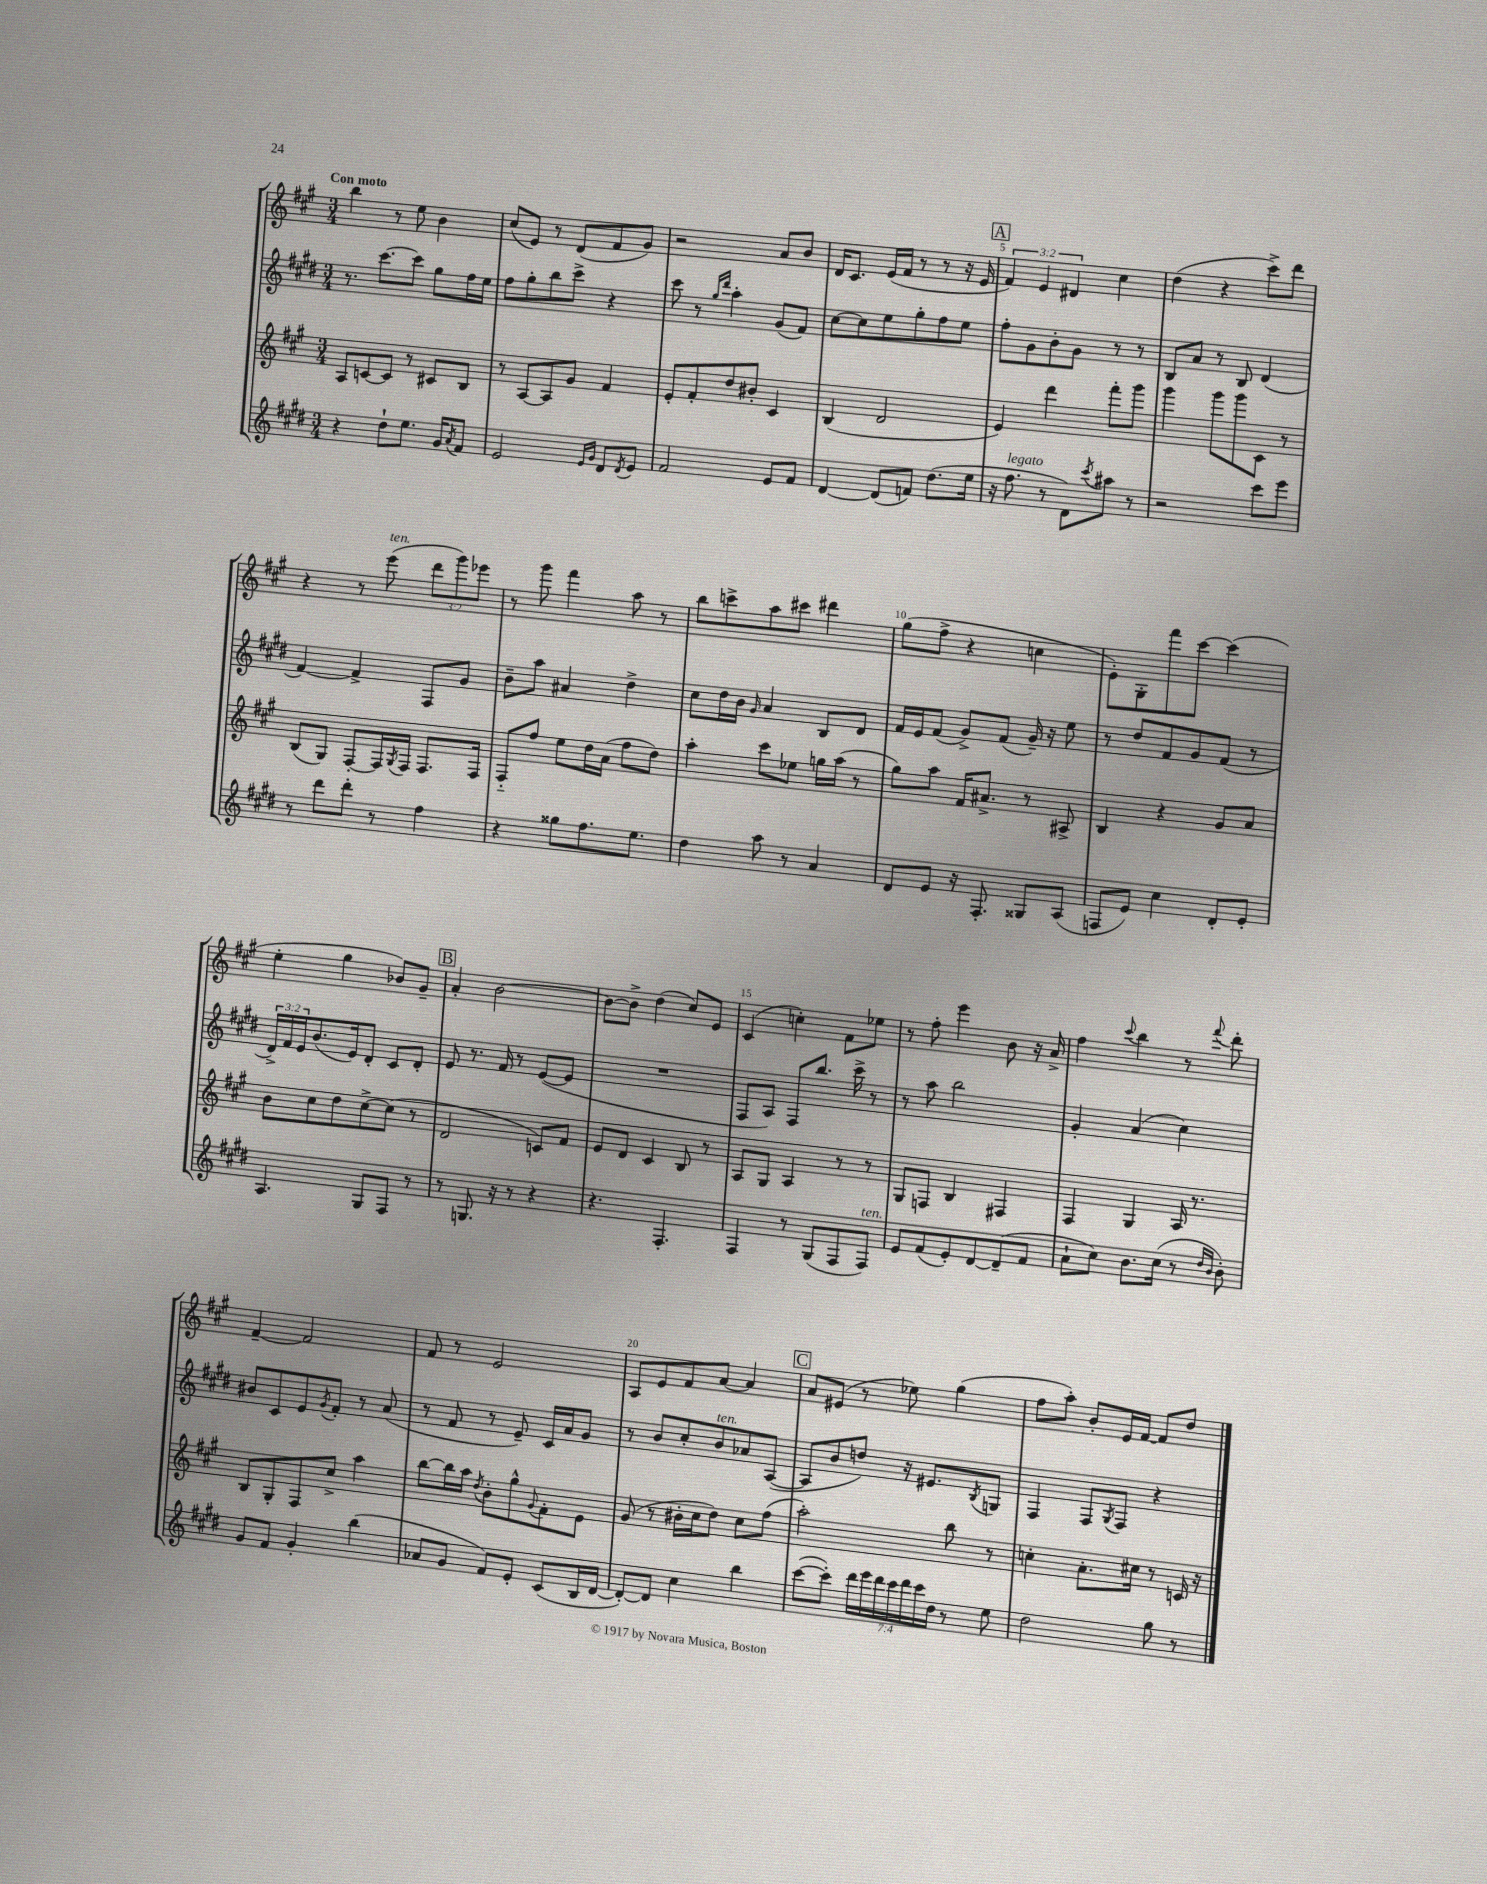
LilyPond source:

<<
\new StaffGroup <<
\new Staff = "s0" {
    \clef treble \key a \major \numericTimeSignature \time 3/4 \override Staff.TupletNumber.text = #tuplet-number::calc-fraction-text \tempo "Con moto"
    b''4 r8 e''8 b'4 |
    cis''8( e'8) r8 d'8( fis'8 gis'8) |
    r2 a'8 b'8 |
    d'16 cis'8. e'16( fis'16 r8 r8 r16 e'16 |
    \mark \markup { \box "A" } \tuplet 3/2 { fis'4) e'4 dis'4 } cis''4 |
    d''4( r4 cis'''8->) d'''8 |
    r4 r8 e'''8^\markup { \italic "ten." }( \tuplet 3/2 { d'''8 gis'''8) ees'''8 } |
    r8 gis'''8 fis'''4 a''8 r8 |
    b''8 c'''8-> a''8 cis'''8 dis'''4 |
    gis''8( fis''8-> r4 c''4 |
    e'8-.) gis8-. fis'''8 cis'''8~ cis'''4( |
    e''4-. gis''4 bes'8) gis'8-- |
    \mark \markup { \box "B" } a'4-. b'2~ |
    b'8~ b'8-> d''4( cis''8) e'8 |
    cis'4( c''4-.) fis'8 ees''8 |
    r8 fis''8-. e'''4 b'8 r16 a'16-> |
    fis''4 \appoggiatura { cis'''8 } b''4 r8 \appoggiatura { fis'''8 } d'''8-. |
    fis'4~-- fis'2 |
    fis'8 r8 e'2 |
    a8 e'8 fis'8 a'8~ a'4 |
    \mark \markup { \box "C" } a'8 eis'8( r8 ees''8) gis''4( |
    fis''8 a''8-.) b'8-. e'16 fis'16~ fis'8 d''8 \bar "|." |
}
\new Staff = "s1" {
    \clef treble \key e \major \numericTimeSignature \time 3/4 \override Staff.TupletNumber.text = #tuplet-number::calc-fraction-text
    r8. cis'''8.~ cis'''8 gis''8 fis''16 e''16 |
    fis''8 gis''8-. b''8 cis'''8-> r4 |
    cis'''8 r8 \grace { gis''16 dis'''16 } a''4-. gis'8( fis'8) |
    cis''8~ cis''8 e''8 gis''8-. fis''8 e''8 |
    \mark \markup { \box "A" } fis''8-. gis'8 b'8-. gis'8 r8 r8 |
    b8 a'8 r8 b8 dis'4( |
    fis'4~) fis'4-> fis8 gis'8 |
    b'8-- a''8 ais'4 dis''4-> |
    cis''8 dis''16 b'16 \grace { gis'16 } a'4 b8 dis'8 |
    fis'16 e'16 fis'8( gis'8->) fis'8( gis'16--) r16 e''8 |
    r8 dis''8 fis'8 gis'8 fis'8( r8 |
    \tuplet 3/2 { dis'16->) fis'16 e'16 } b'8.( e'16) dis'8-. cis'8 dis'8-. |
    \mark \markup { \box "B" } e'8 r8. fis'16 r8 e'8~( e'8 |
    R2. |
    fis8 a8) fis8 b''8. cis'''16-> r8 |
    r8 a''8 b''2 |
    gis'4-. a'4( cis''4) |
    bis'8 cis'8 e'8 \acciaccatura { gis'8 } fis'8-. r8 a'8( |
    r8 fis'8 r8 e'8--) cis'16 a'16 gis'8 |
    r8 b'8 cis''8-. b'8^\markup { \italic "ten." } aes'8 a8~( |
    \mark \markup { \box "C" } a8 b'8 d''8) r16 eis'8. \acciaccatura { b8 } g8 |
    fis4 fis8 \acciaccatura { gis8 } fis8 r4 \bar "|." |
}
\new Staff = "s2" {
    \clef treble \key a \major \numericTimeSignature \time 3/4
    a8 c'8~ c'8 r8 cis'8 b8 |
    r8 a8~ a8 gis'8 fis'4 |
    e'8-. fis'8-. d''8 bis'8-. cis'4 |
    b4( d'2 |
    \mark \markup { \box "A" } e'4) d'''4 fis'''8-. gis'''8 |
    gis'''4 gis'''8 gis'''8 cis'8 r8 |
    b8( gis8) fis8~-. fis16 \acciaccatura { gis8 } fis16 fis8. fis16 |
    fis8-_ fis''8 e''8 d''16 a'16( fis''8 d''8) |
    a''4-. cis'''8 ees''8 g''16 a''16( r8 |
    gis''8) a''8 fis'16 ais'8.-> r8 ais8-> |
    b4 r4 gis'8 a'8 |
    b'8 cis''8 d''8 cis''8~-> cis''8( r8 |
    \mark \markup { \box "B" } d'2 c'8) fis'8 |
    e'8 d'8 cis'4 b8 r8 |
    a8 gis8 a4 r8 r8 |
    gis8 f8 b4 fis4 |
    fis4 gis4 a16 r8. |
    b8 gis8-. fis8 cis''8-> a''4 |
    b''8~ b''16 a''16 \acciaccatura { d''8 } b'8-. gis''8-^ \appoggiatura { gis'8 } fis'8-. e'8 |
    gis'8( r8 bis'16-. cis''16 d''8) cis''8 fis''8( |
    \mark \markup { \box "C" } a''2-.) b''8 r8 |
    c''4-. a'8.-. cis''16 r8 c'16 r16 \bar "|." |
}
\new Staff = "s3" {
    \clef treble \key e \major \numericTimeSignature \time 3/4 \override Staff.TupletNumber.text = #tuplet-number::calc-fraction-text
    r4 dis''8-! e''8. gis'16 \acciaccatura { a'8 } fis'8 |
    e'2 \grace { e'16 gis'16 } dis'8 \acciaccatura { dis'8 } e'8 |
    fis'2 e'8 fis'8 |
    dis'4~ dis'8( f'8) dis''8.( e''16 |
    \mark \markup { \box "A" } r16 fis''8.^\markup { \italic "legato" } r8 dis'8) \acciaccatura { cis'''8 } ais''8 r8 |
    r2 cis'''8 e'''8 |
    r8 dis'''8 dis'''8-. r8 fis''4 |
    r4 gisis''8 fis''8. e''8. |
    dis''4 a''8 r8 a'4 |
    dis'8 e'8 r16 fis8.-. gisis8 a8( |
    f8 e'8) cis''4 dis'8-. e'8-. |
    a4. gis8 fis8 r8 |
    \mark \markup { \box "B" } r8 g8. r16 r8 r4 |
    r4. fis4.-. |
    fis4 r8 gis8( fis8 fis8^\markup { \italic "ten." }) |
    e'8 fis'8( e'8-.) dis'8~ dis'8--( fis'8 |
    a'8-! cis''8) b'8. cis''16( r8 \grace { dis''16 b'16 } b'8-.) |
    gis'8 fis'8 gis'4-. b''4( |
    aes'8 gis'8 fis'8) e'8-. cis'8( b16 dis'16~ |
    dis'8~-.) dis'8 cis''4 b''4 |
    \mark \markup { \box "C" } cis'''8~( cis'''8-.) \tuplet 7/4 { dis'''16 e'''16 dis'''16 cis'''16 dis'''16 cis'''16 dis''16 } r8 e''8 |
    dis''2 gis''8 r8 \bar "|." |
}
>>
>>
\layout { \context { \Score \override BarNumber.break-visibility = ##(#f #t #t) barNumberVisibility = #(every-nth-bar-number-visible 5) } }
